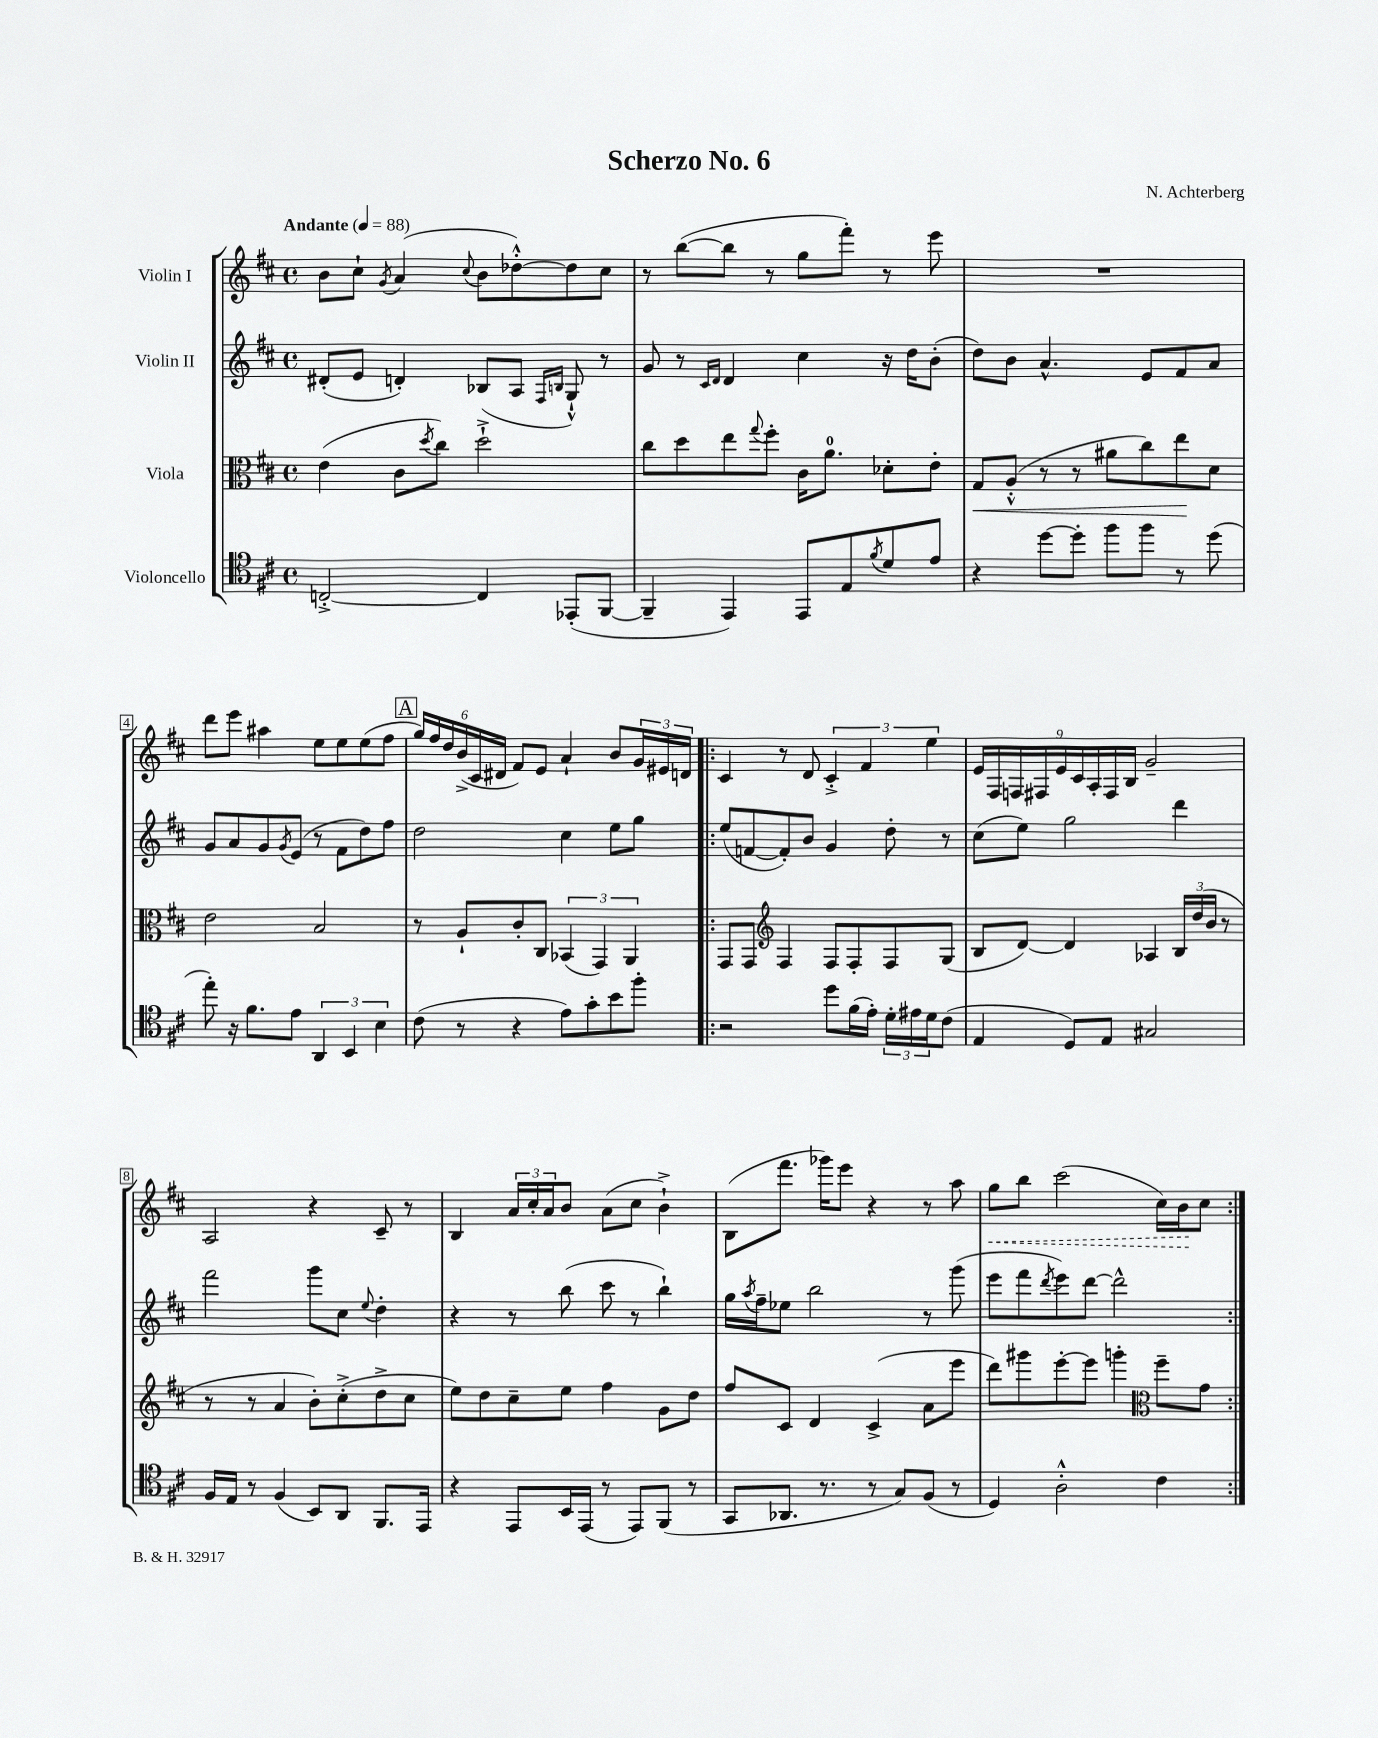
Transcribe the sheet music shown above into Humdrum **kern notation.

**kern	**kern	**kern	**kern
*staff4	*staff3	*staff2	*staff1
*clefC4	*clefC3	*clefG2	*clefG2
*k[f#c#]	*k[f#c#]	*k[f#c#]	*k[f#c#]
*M4/4	*M4/4	*M4/4	*M4/4
*met(c)	*met(c)	*met(c)	*met(c)
*MM88	*MM88	*MM88	*MM88
[2C'^	(4e	(8d#'	8b
.	.	8e	8cc#`
.	.	.	8qg
.	8c#	4d')	(4a
.	8qdd	.	.
.	8cc#)	.	.
.	.	.	8qqcc#
4C]	2dd`^	(8B-	8b
.	.	8A	[8dd-'^^)
.	.	16qqF#	.
.	.	16qqB	.
(8EE-'	.	8G`^^)	8dd-]
[8FF#	.	8r	8cc#
=	=	=	=
4FF#~]	8cc#	8g	8r
.	8dd	8r	([8bb
.	.	16qqc#	.
.	.	16qqd	.
4EE)	8ee	4d	8bb]
.	8qqgg	.	.
.	8ff#'	.	8r
8EE	16c#	4cc#	8gg
.	8.a	.	.
8E	.	.	8fff#')
8qf#	.	.	.
8d	8d-'	16r	8r
.	.	16dd	.
8e	8e'	(8b'	8eee
=	=	=	=
4r	8G	8dd)	1r
.	(8A'^^	8b	.
[8dd	8r	4.a^^	.
8dd']	8r	.	.
8ff#	8a#	.	.
8ff#	8cc#)	8e	.
8r	8ee	8f#	.
(8dd	8d	8a	.
=	=	=	=
8ee')	2e	8g	8ddd
16r	.	8a	8eee
8.f#	.	.	.
.	.	8g	4aa#
.	.	8qg	.
8e	.	(8e	.
6AA	2B	8r	8ee
.	.	8f#	8ee
6BB	.	.	.
.	.	8dd)	(8ee
6B	.	.	.
.	.	8ff#	8ff#
=	=	=	=
(8c#	8r	2dd	24gg)
.	.	.	24ff#
.	.	.	24dd
8r	8A`	.	(24b^
.	.	.	24c#
.	.	.	24d#
4r	8c#'	.	8f#)
.	8C#	.	8e
8e)	(6BB-	4cc#	4a`
8g'	.	.	.
.	6GG)	.	.
8b	.	8ee	8b
.	6AA	.	.
8ff#'	.	8gg	24g
.	.	.	24e#
.	.	.	24d
=!|:	=!|:	=!|:	=!|:
2r	8GG	(8ee	4c#
.	8GG	[8f	.
*	*clefG2	*	*
.	4F#	8f'])	8r
.	.	8b	8d
8dd	8F#	4g	6c#'^
(16f#	8F#'	.	.
.	.	.	6f#
16e')	.	.	.
24d'	8F#	8dd'	.
24e#	.	.	.
24d	.	.	6ee
(8c#	(8G	8r	.
=	=	=	=
4E	8B	(8cc#	18e
.	.	.	18F#
.	.	.	18F
.	[8d)	8ee)	.
.	.	.	18F#
.	.	.	18e
8D)	4d]	2gg	.
.	.	.	18c#
.	.	.	18A'
8E	.	.	.
.	.	.	18F#
.	.	.	18B
2G#	4A-	.	2g~
.	24B	4ddd	.
.	(24dd	.	.
.	24b	.	.
.	8r	.	.
=	=	=	=
16F#	8r	2fff#	2A
16E	.	.	.
8r	8r	.	.
(4F#	4a	.	.
8BB)	8b')	8ggg	4r
8AA	(8cc#'^	8cc#	.
.	.	8qqee	.
8.FF#	8dd^	4dd'	8c#~
.	8cc#	.	8r
16EE	.	.	.
=	=	=	=
4r	8ee)	4r	4B
.	8dd	.	.
8EE	8cc#~	8r	24a
.	.	.	24cc#'
.	.	.	24a
16BB	8ee	(8bb	8b
(16EE	.	.	.
8r	4ff#	8ccc#	(8a
8EE)	.	8r	8cc#
(8FF#	8g	4bb`)	4b`^)
8r	8dd	.	.
=	=	=	=
8GG	8ff#	16gg	(8B
.	.	8qaa	.
.	.	16ff#~	.
8.AA-	8c#	8ee-	8.fff#
.	4d	2bb	.
8.r	.	.	16ggg-)
.	.	.	8eee
8r	(4c#^	.	4r
8G)	.	.	.
(8F#	8a	8r	8r
8r	8eee	(8ggg	8aa
=	=	=	=
4D)	8ddd)	8eee	8gg
.	8ggg#	8fff#	8bb
.	.	8qddd	.
2A'^^	[8eee'	8eee)	(2ccc#
.	8eee]	[8ddd	.
.	4ggg'	2ddd^^]	.
*	*clefC3	*	*
4c#	8ff#~	.	16cc#)
.	.	.	16b
.	8g	.	8cc#
==:|!	==:|!	==:|!	==:|!
*-	*-	*-	*-
